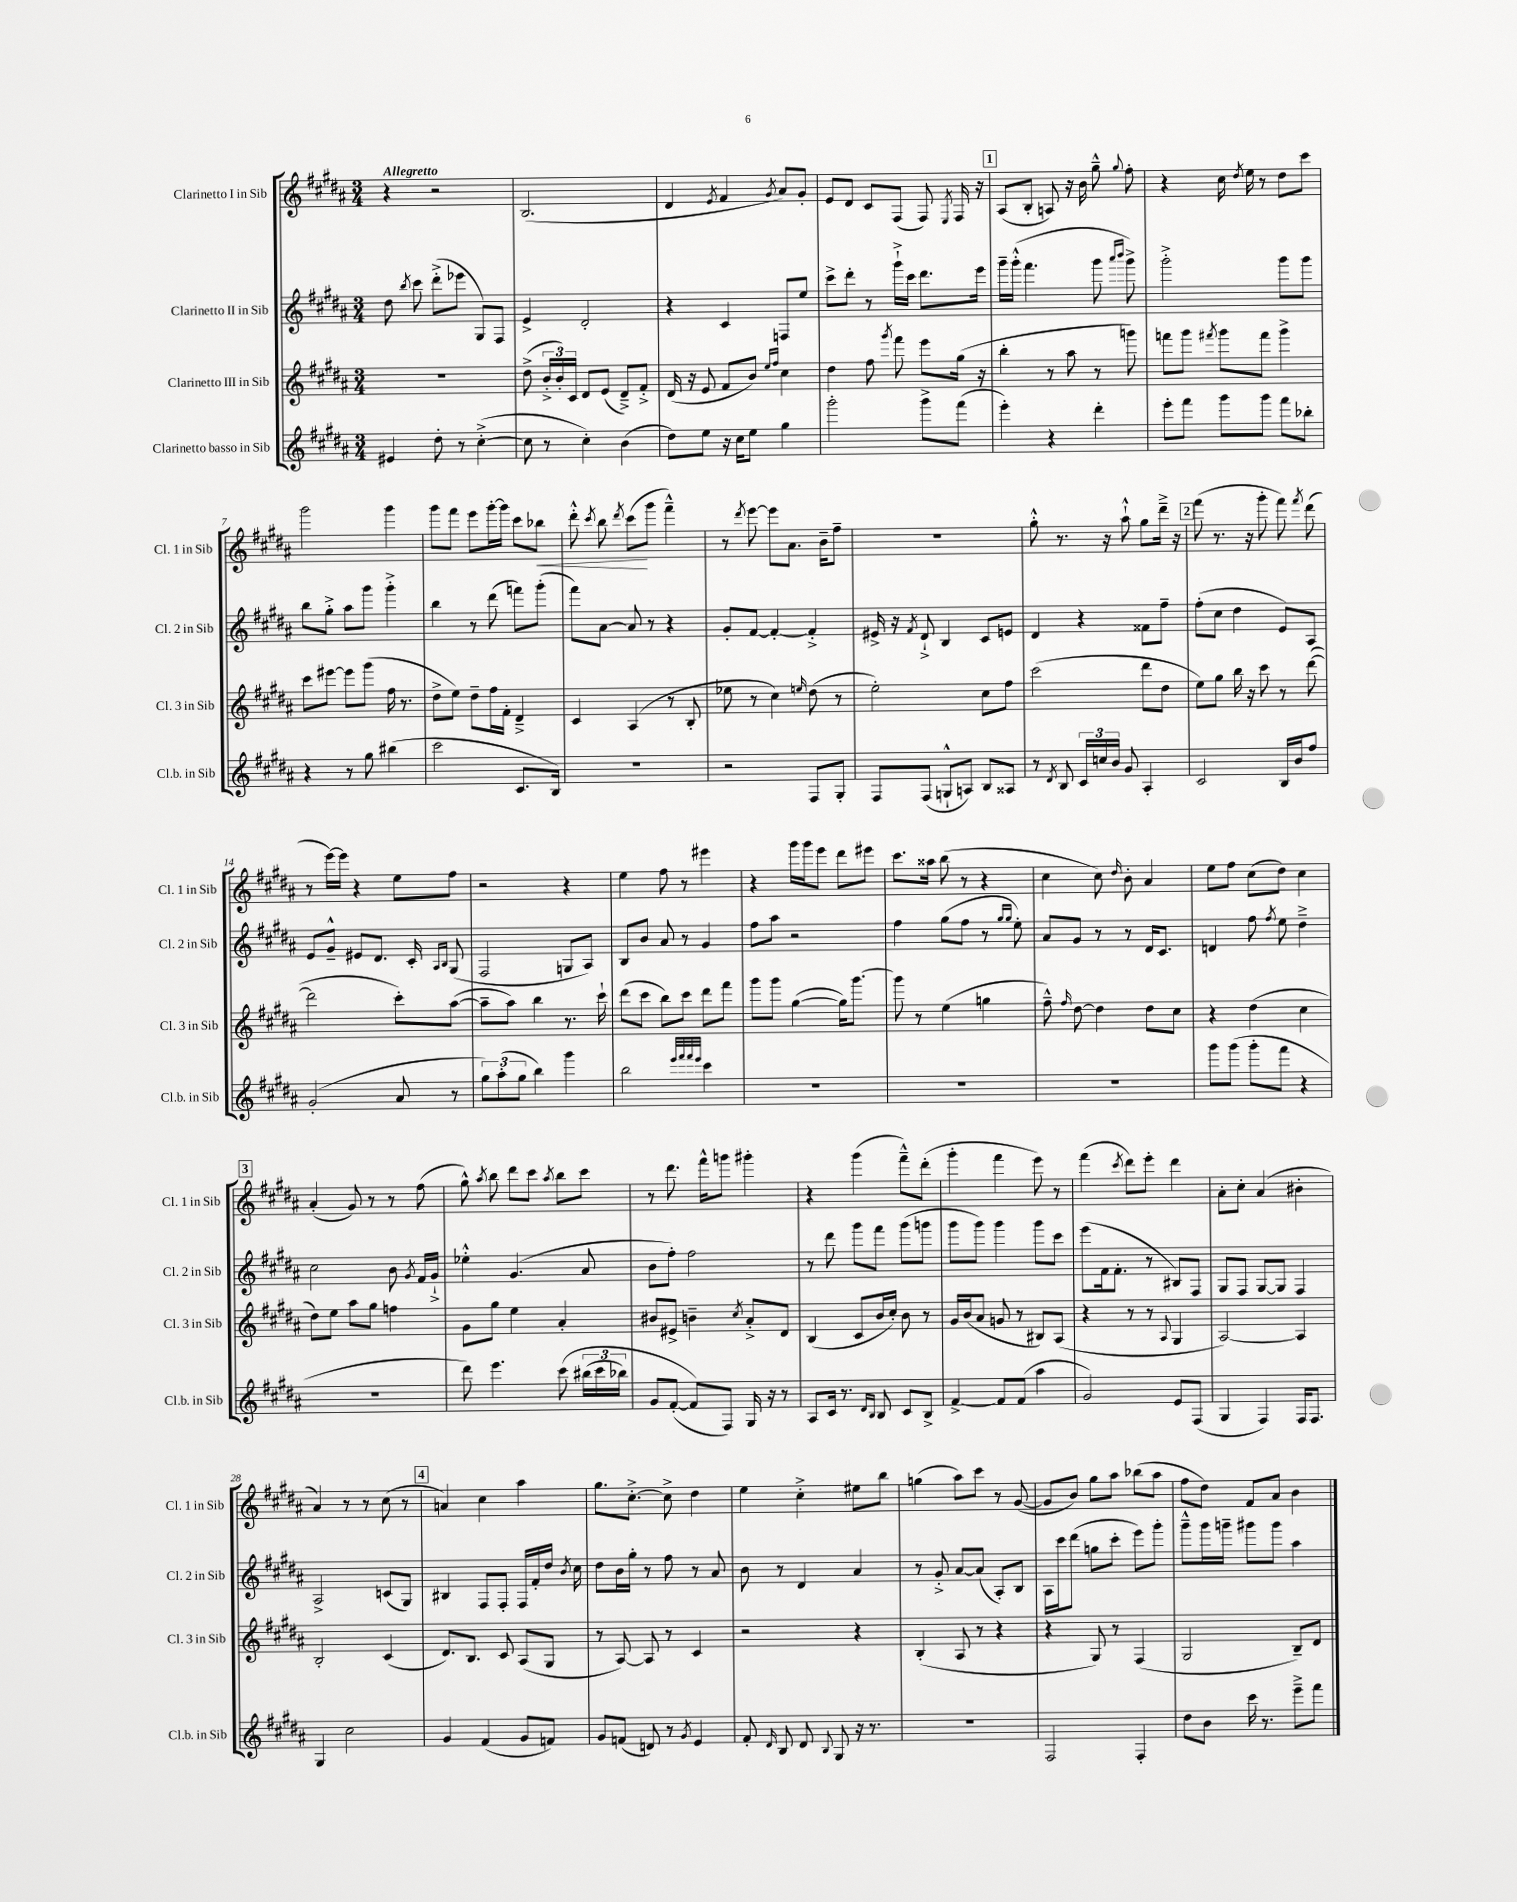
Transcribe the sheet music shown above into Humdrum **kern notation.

**kern	**kern	**kern	**kern	**dynam
*part4	*part3	*part2	*part1	*part1
*staff4	*staff3	*staff2	*staff1	*staff1
*I"Clarinetto basso in Sib	*I"Clarinetto III in Sib	*I"Clarinetto II in Sib	*I"Clarinetto I in Sib	*
*I'Cl.b. in Sib	*I'Cl. 3 in Sib	*I'Cl. 2 in Sib	*I'Cl. 1 in Sib	*
*clefG2	*clefG2	*clefG2	*clefG2	*
*k[f#c#g#d#a#]	*k[f#c#g#d#a#]	*k[f#c#g#d#a#]	*k[f#c#g#d#a#]	*
*M3/4	*M3/4	*M3/4	*M3/4	*
=1	=1	=1	=1	=1
!	!	!	!LO:TX:a:B:t=Allegretto	!
4e#X/	2.r	8dd#\	4r	.
.	.	8qbb/	.	.
.	.	8ccc#\	.	.
8dd#'\	.	(8ddd#'^\L	2r	.
8r	.	8eee-X\J	.	.
([4cc#'^\	.	8G#/L)	.	.
.	.	8F#/J	.	.
=2	=2	=2	=2	=2
8cc#\]	(8dd#^\	4e^/	(2.B/	.
8r	24b'^/LL	.	.	.
.	24b'/)	.	.	.
.	24c#/JJ	.	.	.
4cc#'\)	8d#/L	2d#'/	.	.
.	(8e/J	.	.	.
(4b\	8d#~^/L)	.	.	.
.	8f#'^/J	.	.	.
=3	=3	=3	=3	=3
8dd#\L)	(16d#/	4r	4d#/	.
.	16r	.	.	.
8ee\J	8e/	.	.	.
.	.	.	8qe/	.
16r	8f#/L	4c#/	4f#/	.
16cc#\KL	.	.	.	.
8ee\J	8b/J)	.	.	.
.	16qqee/LL	.	.	.
.	16qqff#/JJ	.	8qg#/	.
4gg#\	4cc#\	8Fn/L	8a#/L)	.
.	.	8ee/J	8g#'/J	.
=4	=4	=4	=4	=4
2ggg#'\	4dd#\	8ccc#^\L	8e/L	.
.	.	8ddd#'\J	8d#/J	.
.	8ff#\	8r	8c#/L	.
.	8qggg#/	.	.	.
.	8fff#\	16ggg#`^\LL	(8F#/J	.
.	.	16ccc#\JJ	.	.
8ggg#^\L	8eee\L	8.ddd#\L	8F#/)	.
.	.	.	8qE/	.
(8fff#\J	(16gg#\Jk	.	16F#/	.
.	16r	16eee\Jk	16r	.
!!LO:REH:place=s1:t=1
=5	=5	=5	=5	=5
4eee'\)	4bb'\	16ggg#~\LL	(8A#/L	.
.	.	(16ggg#'^^\JJ	.	.
.	.	4.fff#\	8B'/J	.
4r	8r	.	8An/)	.
.	8aa#\	.	16r	.
.	.	.	16b\	.
4ddd#'\	8r	8ggg#\	8gg#~^^\	.
.	.	16qqaaa#/LL	.	.
.	.	16qqbbb/JJ	8qqgg#/	.
.	8gggn\)	8ggg#^\)	8ff#'\	.
=6	=6	=6	=6	=6
8eee'\L	8fffn\L	2ggg#'^\	4r	.
8fff#\J	8ggg#\J	.	.	.
.	8qfff#X/	.	.	.
8ggg#\L	8ggg#\L	.	16cc#\	.
.	.	.	8qdd#/	.
.	.	.	16ee\	.
8ggg#\J	8fff#\J	.	8r	.
8fff#\L	4ggg#^\	8ggg#\L	8dd#\L	.
8bb-X'\J	.	8ggg#\J	8ccc#\J	.
!!LO:LB:g=z
=7	=7	=7	=7	=7
4r	8ccc#\L	8bb\L	2ggg#\	.
.	[8eee#X\J	8gg#'^\J	.	.
8r	8eee#\L]	8aa#\L	.	.
8gg#\	(8ggg#\J	8ggg#\J	.	.
(4bb#X\	16ff#\	4ggg#'^\	4ggg#\	.
.	8.r	.	.	.
=8	=8	=8	=8	=8
2ccc#\	8dd#^\L	4bb\	8ggg#\L	.
.	8ee\J)	.	8fff#\J	.
.	8dd#~\L	8r	8eee\L	.
.	16ff#\L	(8ddd#\	[16ggg#'\L	.
.	16f#'\JJ	.	16ggg#\JJ]	.
8.c#/L	4d#~^/	8fffn\L)	8ccc#\L	.
!	!	!	!	!LO:HP:b
.	.	(8ggg#'\J	8bb-X\J	<
16B/Jk)	.	.	.	.
=9	=9	=9	=9	=9
2.r	4c#/	8fff#\L)	8ddd#'^^\	.
.	.	.	8qccc#/	.
.	.	[8a#\J	8bb\	.
.	.	.	8qddd#/	.
.	(4A#/	8a#/]	(8ccc#\L	.
.	.	8r	8ggg#\J	[
.	8r	4r	4fff#~^^\)	.
.	8B'/	.	.	.
=10	=10	=10	=10	=10
2r	8ee-X\	8g#'/L	8r	.
.	.	.	8qddd#/	.
.	8r	[8f#/J	[8eee\	.
.	4cc#\)	4f#'/_	8eee\L]	.
.	.	.	8.a#\J	.
.	16qqeen/	.	.	.
8F#/L	(8dd#\	4f#'^/]	.	.
.	.	.	16b~\KL	.
8G#'/J	8r	.	8ff#~\J	.
=11	=11	=11	=11	=11
8F#/L	2ee'\)	16e#X^/	2.r	.
.	.	16r	.	.
.	.	8qf#/	.	.
(8F#/J	.	8d#`^/	.	.
8Gn`^^/L	.	4B/	.	.
8An/J)	.	.	.	.
8B/L	8cc#\L	8c#/L	.	.
8A##X/J	8ff#\J	8en/J	.	.
=12	=12	=12	=12	=12
8r	(2ccc#\	4d#/	8gg#'^^\	.
8qd#/	.	.	.	.
8B/	.	.	8.r	.
24c#/LL	.	4r	.	.
24ccn/	.	.	.	.
.	.	.	16r	.
24b/JJ	.	.	.	.
8g#/	.	.	8aa#`^^\	.
4A#'/	8ddd#\L	8f##X\L	8gg#\L	.
.	8dd#\J	8ff#~\J	16ddd#~^\Jk	.
.	.	.	16r	.
!!LO:REH:place=s1:t=2
=13	=13	=13	=13	=13
2c#/	8ee\L)	(8ff#'\L	(8fff#\	.
.	8gg#\J	8cc#\J	8.r	.
.	16bb\	4dd#\	.	.
.	16r	.	16r	.
.	8ccc#\	.	8ggg#'\	.
16B/LL	8r	8e/L)	8fff#\)	.
16b/J	.	.	.	.
.	.	.	8qfff#/	.
8ff#/J	([8ddd#\	8A#/J	(8ddd#\	.
!!LO:LB:g=z
=14	=14	=14	=14	=14
(2g#'/	2ddd#\]	8e/L	8r	.
.	.	8g#~^^/J	[16eee\LL)	.
.	.	.	16eee\JJ]	.
.	.	8e#X/L	4r	.
.	.	8.d#/J	.	.
8a#/	8ccc#'\L)	.	8ee\L	.
.	.	16c#'/	.	.
.	.	16qqA#/LL	.	.
.	.	16qqB/JJ	.	.
8r	([8aa#\J	(8G#/	8ff#\J	.
=15	=15	=15	=15	=15
12gg#\L)	8aa#~\L]	2F#/	2r	.
(12aa#'\	.	.	.	.
.	8aa#\J)	.	.	.
12gg#\J	.	.	.	.
4bb\)	4bb\	.	.	.
4ggg#\	8.r	8Gn/L	4r	.
.	.	8A#/J)	.	.
.	16ccc#`\	.	.	.
=16	=16	=16	=16	=16
2bb\	(8ddd#\L	8B/L	4ee\	.
.	8ccc#\J	8b/J	.	.
.	8bb\L)	8a#/	8ff#\	.
.	8ccc#\J	8r	8r	.
32qqeee/LLL	.	.	.	.
32qqfff#/	.	.	.	.
32qqfff#/	.	.	.	.
32qqeee/JJJ	.	.	.	.
4ccc#\	8ddd#\L	4g#/	4eee#X\	.
.	8fff#\J	.	.	.
=17	=17	=17	=17	=17
2.r	8ggg#\L	8ff#\L	4r	.
.	8ggg#\J	8aa#\J	.	.
.	([4gg#\	2r	16ggg#\LL	.
.	.	.	16ggg#\J	.
.	.	.	8eee\J	.
.	16gg#\KL])	.	8ddd#\L	.
.	[8.ggg#\J	.	.	.
.	.	.	8eee#X\J	.
=18	=18	=18	=18	=18
2.r	8ggg#\]	4ff#\	8.ccc#\L	.
.	8r	.	.	.
.	.	.	16aa##X\Jk	.
.	(4ee\	(8gg#\L	(8bb\	.
.	.	8ff#\J	8r	.
.	4ggn\	8r	4r	.
.	.	16qqgg#/LL	.	.
.	.	16qqgg#/JJ	.	.
.	.	8ee'\)	.	.
=19	=19	=19	=19	=19
2.r	8ff#~^^\)	8a#/L	4cc#\	.
.	16qqff#/	.	.	.
.	[8dd#\	8g#/J	.	.
.	4dd#\]	8r	8cc#\)	.
.	.	.	16qqdd#/	.
.	.	8r	8b'\	.
.	8dd#\L	16d#/KL	4a#/	.
.	.	8.c#/J	.	.
.	8cc#\J	.	.	.
=20	=20	=20	=20	=20
8ggg#\L	4r	4dn/	8ee\L	.
(8ggg#\J	.	.	8ff#\J	.
8ggg#'\L	(4dd#\	8ff#\	(8cc#\L	.
.	.	8qff#/	.	.
8fff#\J	.	8ee\	8dd#\J)	.
4r	4cc#\	4dd#~^\	4cc#\	.
!!LO:LB:g=z
!!LO:REH:place=s1:t=3
=21	=21	=21	=21	=21
2.r	8dd#\L)	2cc#\	(4a#'/	.
.	8ee\J	.	.	.
.	8aa#\L	.	8g#/)	.
.	8gg#\J	.	8r	.
.	4ffn\	8b\	8r	.
.	.	8qg#/	.	.
.	.	16f#/LL	(8ff#\	.
.	.	16g#`^/JJ	.	.
=22	=22	=22	=22	=22
8ddd#\)	8g#\L	4ee-X'^^\	8gg#^^\)	.
.	.	.	8qaa#/	.
4.eee\	8gg#\J	.	8bb\	.
.	4ee\	(4.g#/	8ddd#\L	.
.	.	.	8ccc#\J	.
.	.	.	8qaa#/	.
(8ccc#\	4a#'/	.	8bb\L	.
(24bb#X\LL	.	8a#/	8ccc#\J	.
24ccc#\	.	.	.	.
24bb-X\JJ)	.	.	.	.
=23	=23	=23	=23	=23
8g#/L	8b#X/L	8b\L	8r	.
([8f#'/J	8e#X^/J	8ff#'\J)	8.ddd#\	.
8f#/L])	4bn~\	2ff#\	.	.
.	.	.	16fff#^^\KL	.
8F#/J)	.	.	8gggn\J	.
.	8qcc#/	.	.	.
16G#/	8a#'^/L	.	4ggg#X'\	.
16r	.	.	.	.
8r	8d#/J	.	.	.
=24	=24	=24	=24	=24
8A#/L	(4B/	8r	4r	.
16c#/Jk	.	8ddd#\	.	.
8.r	.	.	.	.
.	8c#/L	8ggg#\L	(4ggg#\	.
16qqd#/LL	.	.	.	.
16qqB/JJ	.	.	.	.
8B/	16b/L	8fff#\J	.	.
.	16cc#'/JJ)	.	.	.
8c#/L	8b\	(8ggg#\L	8fff#~^^\L)	.
8B^/J	8r	8gggn\J	(8ddd#'\J	.
=25	=25	=25	=25	=25
[4f#^/	16g#/LL	8ggg#\L	4ggg#'\	.
.	(16b/J	.	.	.
.	8a#/J	8ggg#\J)	.	.
8f#/L]	8gn/	4ggg#\	4fff#\	.
(8f#/J	8r	.	.	.
4aa#\	8B#X/L)	8ggg#\L	8eee\)	.
.	(8A#/J	8ccc#\J	8r	.
=26	=26	=26	=26	=26
2g#/)	4r	(8eee\L	(4fff#\	.
.	.	16f#\k	.	.
.	.	8.f#'\J	.	.
.	.	.	8qccc#/	.
.	8r	.	8ddd#\L)	.
.	8r	8r	8eee'\J	.
.	8qqA#/	.	.	.
8e/L	4G#/	8B#X/L)	4ddd#\	.
(8F#/J	.	8F#/J	.	.
=27	=27	=27	=27	=27
4G#/	[2A#/)	8G#/L	8a#'\L	.
.	.	8F#/J	8cc#'\J	.
4F#/)	.	[8G#/L	(4a#/	.
.	.	8G#/J]	.	.
16F#/KL	4A#/]	4F#/	4b#X'\	.
8.F#/J	.	.	.	.
!!LO:LB:g=z
=28	=28	=28	=28	=28
4G#/	2B'/	2A#^/	4a#/)	.
2cc#\	.	.	8r	.
.	.	.	8r	.
.	(4c#/	(8cn/L	(8cc#\	.
.	.	8G#/J)	8r	.
!!LO:REH:place=s1:t=4
=29	=29	=29	=29	=29
4g#/	8.d#/L)	4B#X/	4an/)	.
.	8.B/J	.	.	.
(4f#/	.	8F#/L	4cc#\	.
.	8c#/	8F#'/J	.	.
8g#/L	(8A#/L	16F#/LL	4aa#\	.
.	.	16f#'/	.	.
8fn/J)	8G#/J	16dd#/JJ	.	.
.	.	8qb/	.	.
.	.	16cc#\	.	.
=30	=30	=30	=30	=30
8g#/L	8r	8dd#\L	8.gg#\L	.
(8fn/J	[8A#/)	16b\L	.	.
.	.	16gg#'\JJ	[8.cc#'^\J	.
8dn/)	8A#/]	8r	.	.
8r	8r	8ff#\	8cc#^\]	.
8qg#/	.	.	.	.
4e/	4c#/	8r	4dd#\	.
.	.	8a#/	.	.
=31	=31	=31	=31	=31
8f#'/	2r	8b\	4ee\	.
16qqd#/	.	.	.	.
8B/	.	8r	.	.
8d#/	.	4d#/	4cc#'^\	.
8qqB/	.	.	.	.
8G#/	.	.	.	.
16r	4r	4a#/	8ee#X\L	.
8.r	.	.	.	.
.	.	.	8bb\J	.
=32	=32	=32	=32	=32
2.r	(4B'/	8r	(4ggn\	.
.	.	8g#'^/	.	.
.	8A#/	[8a#/L	8aa#\L)	.
.	8r	(8a#/J]	8ccc#\J	.
.	4r	8A#'/L)	8r	.
.	.	8B/J	([8g#/	.
=33	=33	=33	=33	=33
2F#/	4r	16A#\LL	8g#/L]	.
.	.	16ccc#\J	.	.
.	.	(8ddd#\J	8b/J)	.
.	8G#/)	8ggn\L	8gg#\L	.
.	8r	8ccc#'\J	8aa#\J	.
4F#'/	(4F#/	8eee\L)	(8bb-X\L	.
.	.	8ggg#'\J	8aa#\J	.
=34	=34	=34	=34	=34
8dd#\L	2G#/	8ggg#~^^\L	8ff#\L	.
8b\J	.	16ggg#\L	8dd#\J)	.
.	.	16gggn~\JJ	.	.
16ccc#\	.	8ggg#X\L	8f#/L	.
8.r	.	.	.	.
.	.	8ggg#\J	8a#/J	.
8eee~^\L	8B~/L)	4aa#\	4b\	.
8fff#\J	8d#/J	.	.	.
==	==	==	==	==
*-	*-	*-	*-	*-
